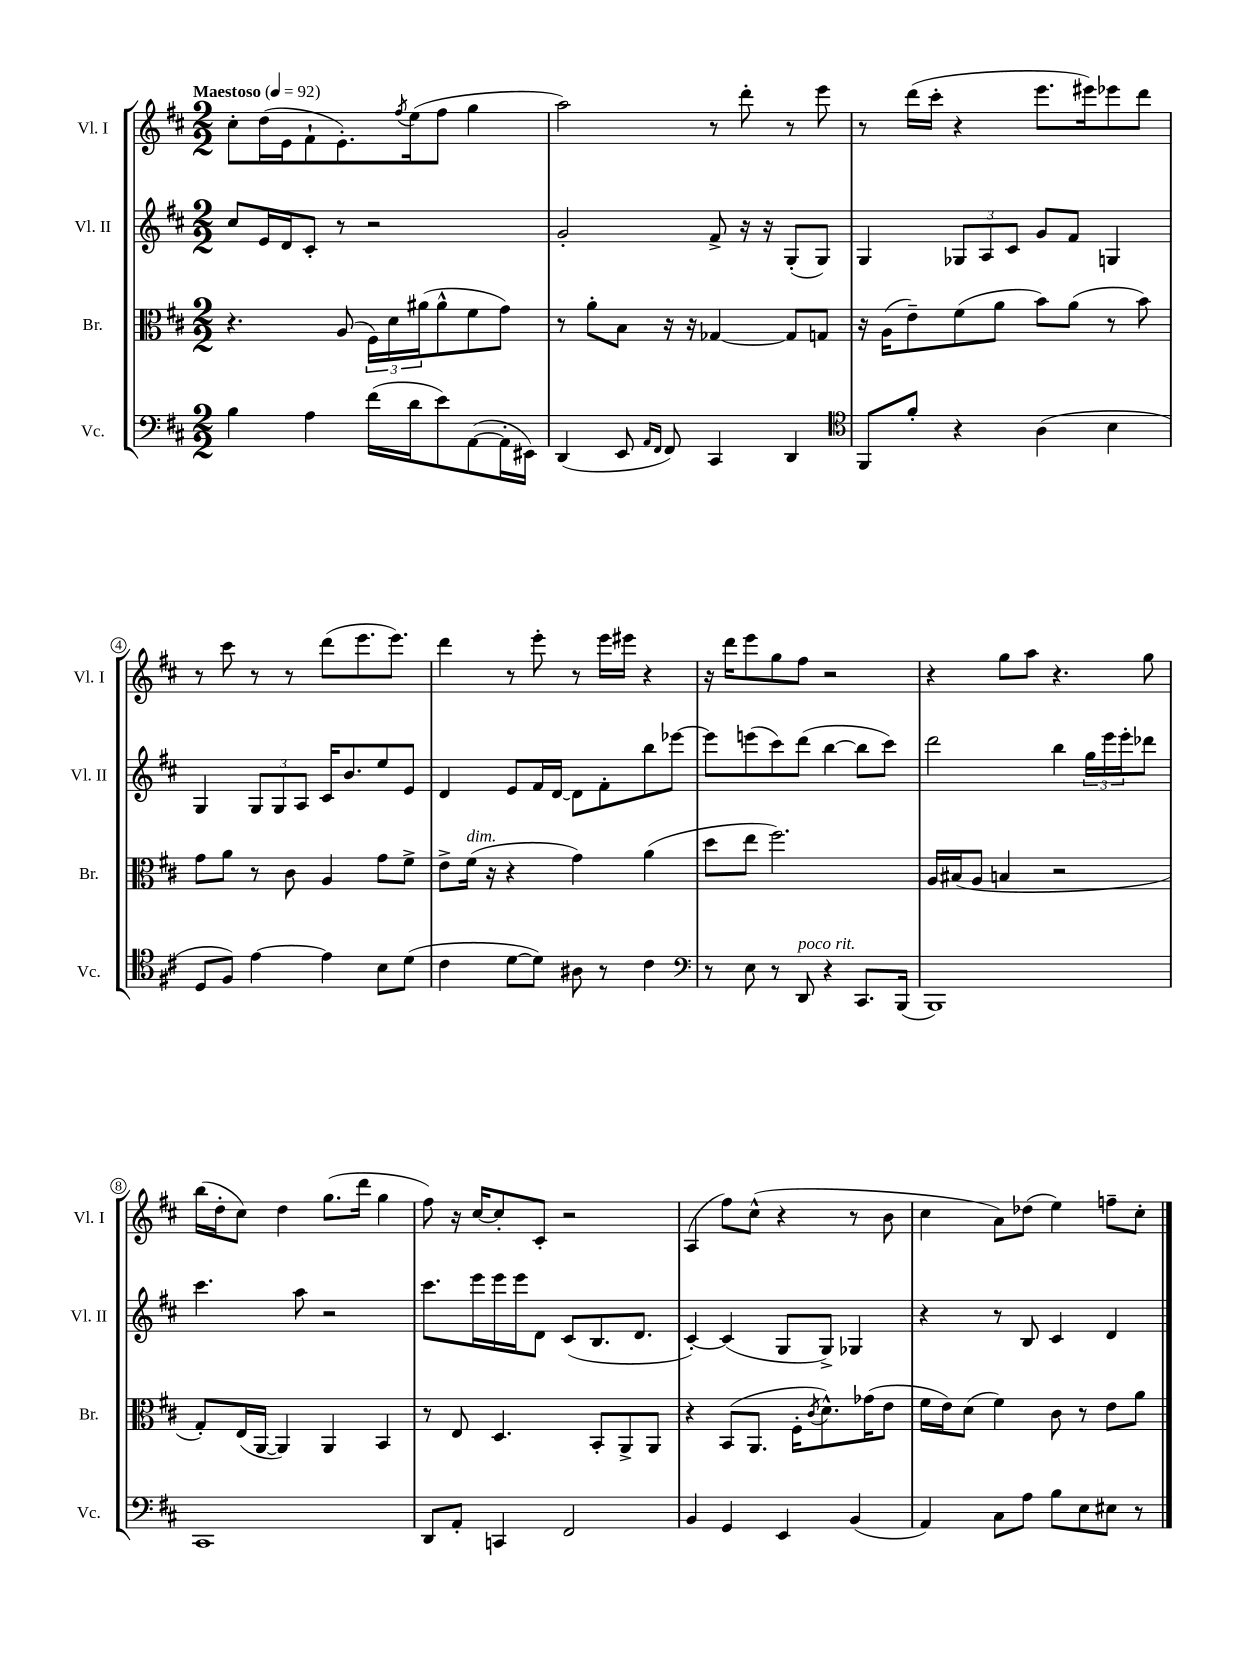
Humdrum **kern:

**kern	**kern	**kern	**kern
*staff4	*staff3	*staff2	*staff1
*clefF4	*clefC3	*clefG2	*clefG2
*k[f#c#]	*k[f#c#]	*k[f#c#]	*k[f#c#]
*M2/2	*M2/2	*M2/2	*M2/2
*MM92	*MM92	*MM92	*MM92
4B	4.r	8cc#	8cc#'
.	.	16e	(16dd
.	.	16d	16e
4A	.	8c#'	8f#`
.	(8A	8r	8.e')
(16f#	24F#)	2r	.
.	24d	.	.
.	.	.	8qff#
16d	.	.	(16ee
.	(24a#	.	.
8e)	8a#^^	.	8ff#
([8AA	8f#	.	4gg
16AA']	8g)	.	.
16EE#)	.	.	.
=	=	=	=
(4DD	8r	2g'	2aa)
.	8a'	.	.
8EE	8B	.	.
16qqAA	.	.	.
16qqFF#	.	.	.
8FF#)	16r	.	.
.	16r	.	.
4CC#	[4G-	8f#^	8r
.	.	16r	8ddd'
.	.	16r	.
4DD	8G-]	(8G'	8r
.	8G	8G)	8eee
=	=	=	=
*clefC4	*	*	*
8FF#	16r	4G	8r
.	(16A	.	.
8f#'	8e~)	.	(16ddd
.	.	.	16ccc#'
4r	(8f#	12G-	4r
.	.	12A	.
.	8a	.	.
.	.	12c#	.
(4A	8b)	8g	8.eee
.	(8a	8f#	.
.	.	.	16eee#)
4B	8r	4G	8eee-
.	8b)	.	8ddd
=	=	=	=
8D	8g	4G	8r
8F#)	8a	.	8ccc#
[4e	8r	12G	8r
.	.	12G	.
.	8c#	.	8r
.	.	12A	.
4e]	4A	16c#	(8ddd
.	.	8.b	.
.	.	.	8.eee
8B	8g	8ee	.
.	.	.	8.eee)
(8d	8f#^	8e	.
=	=	=	=
4c#	8e^	4d	4ddd
.	(16f#	.	.
.	16r	.	.
[8d	4r	8e	8r
8d])	.	16f#	8eee'
.	.	[16d	.
8A#	4g)	8d]	8r
8r	.	8f#'	16eee
.	.	.	16eee#
4c#	(4a	8bb	4r
.	.	[8eee-	.
=	=	=	=
*clefF4	*	*	*
8r	8dd	8eee-]	16r
.	.	.	16ddd
8E	8ee	(8eee	8eee
8r	2.ff#)	8ccc#)	8gg
8DD	.	(8ddd	8ff#
4r	.	[4bb	2r
8.CC#	.	8bb]	.
.	.	8ccc#)	.
(16BBB	.	.	.
=	=	=	=
1BBB)	16A	2ddd	4r
.	(16B#	.	.
.	8A	.	.
.	4B	.	8gg
.	.	.	8aa
.	2r	4bb	4.r
.	.	24gg	.
.	.	24eee	.
.	.	24eee'	.
.	.	8ddd-	8gg
=	=	=	=
1CC#	8G')	4.ccc#	(16bb
.	.	.	16dd'
.	(16E	.	8cc#)
.	[16AA	.	.
.	4AA])	.	4dd
.	.	8aa	.
.	4AA	2r	(8.gg
.	.	.	16ddd
.	4BB	.	4gg
=	=	=	=
8DD	8r	8.ccc#	8ff#)
8AA'	8E	.	16r
.	.	16eee	[16cc#
4CC	4.D	16eee	8cc#']
.	.	16eee	.
.	.	8d	8c#'
2FF#	.	(8c#	2r
.	8BB'	8.B	.
.	8AA^	.	.
.	.	8.d	.
.	8AA	.	.
=	=	=	=
4BB	4r	[4c#')	(4A
4GG	(8BB	(4c#]	8ff#)
.	8.AA	.	(8cc#^^
4EE	.	8G	4r
.	16F#'	.	.
.	8qc#	.	.
.	8.d^^)	8G^)	.
(4BB	.	4G-	8r
.	(16g-	.	.
.	8e	.	8b
=	=	=	=
4AA)	16f#	4r	4cc#
.	16e)	.	.
.	(8d	.	.
8C#	4f#)	8r	8a)
8A	.	8B	(8dd-
8B	8c#	4c#	4ee)
8E	8r	.	.
8E#	8e	4d	8ff~
8r	8a	.	8cc#'
==	==	==	==
*-	*-	*-	*-
